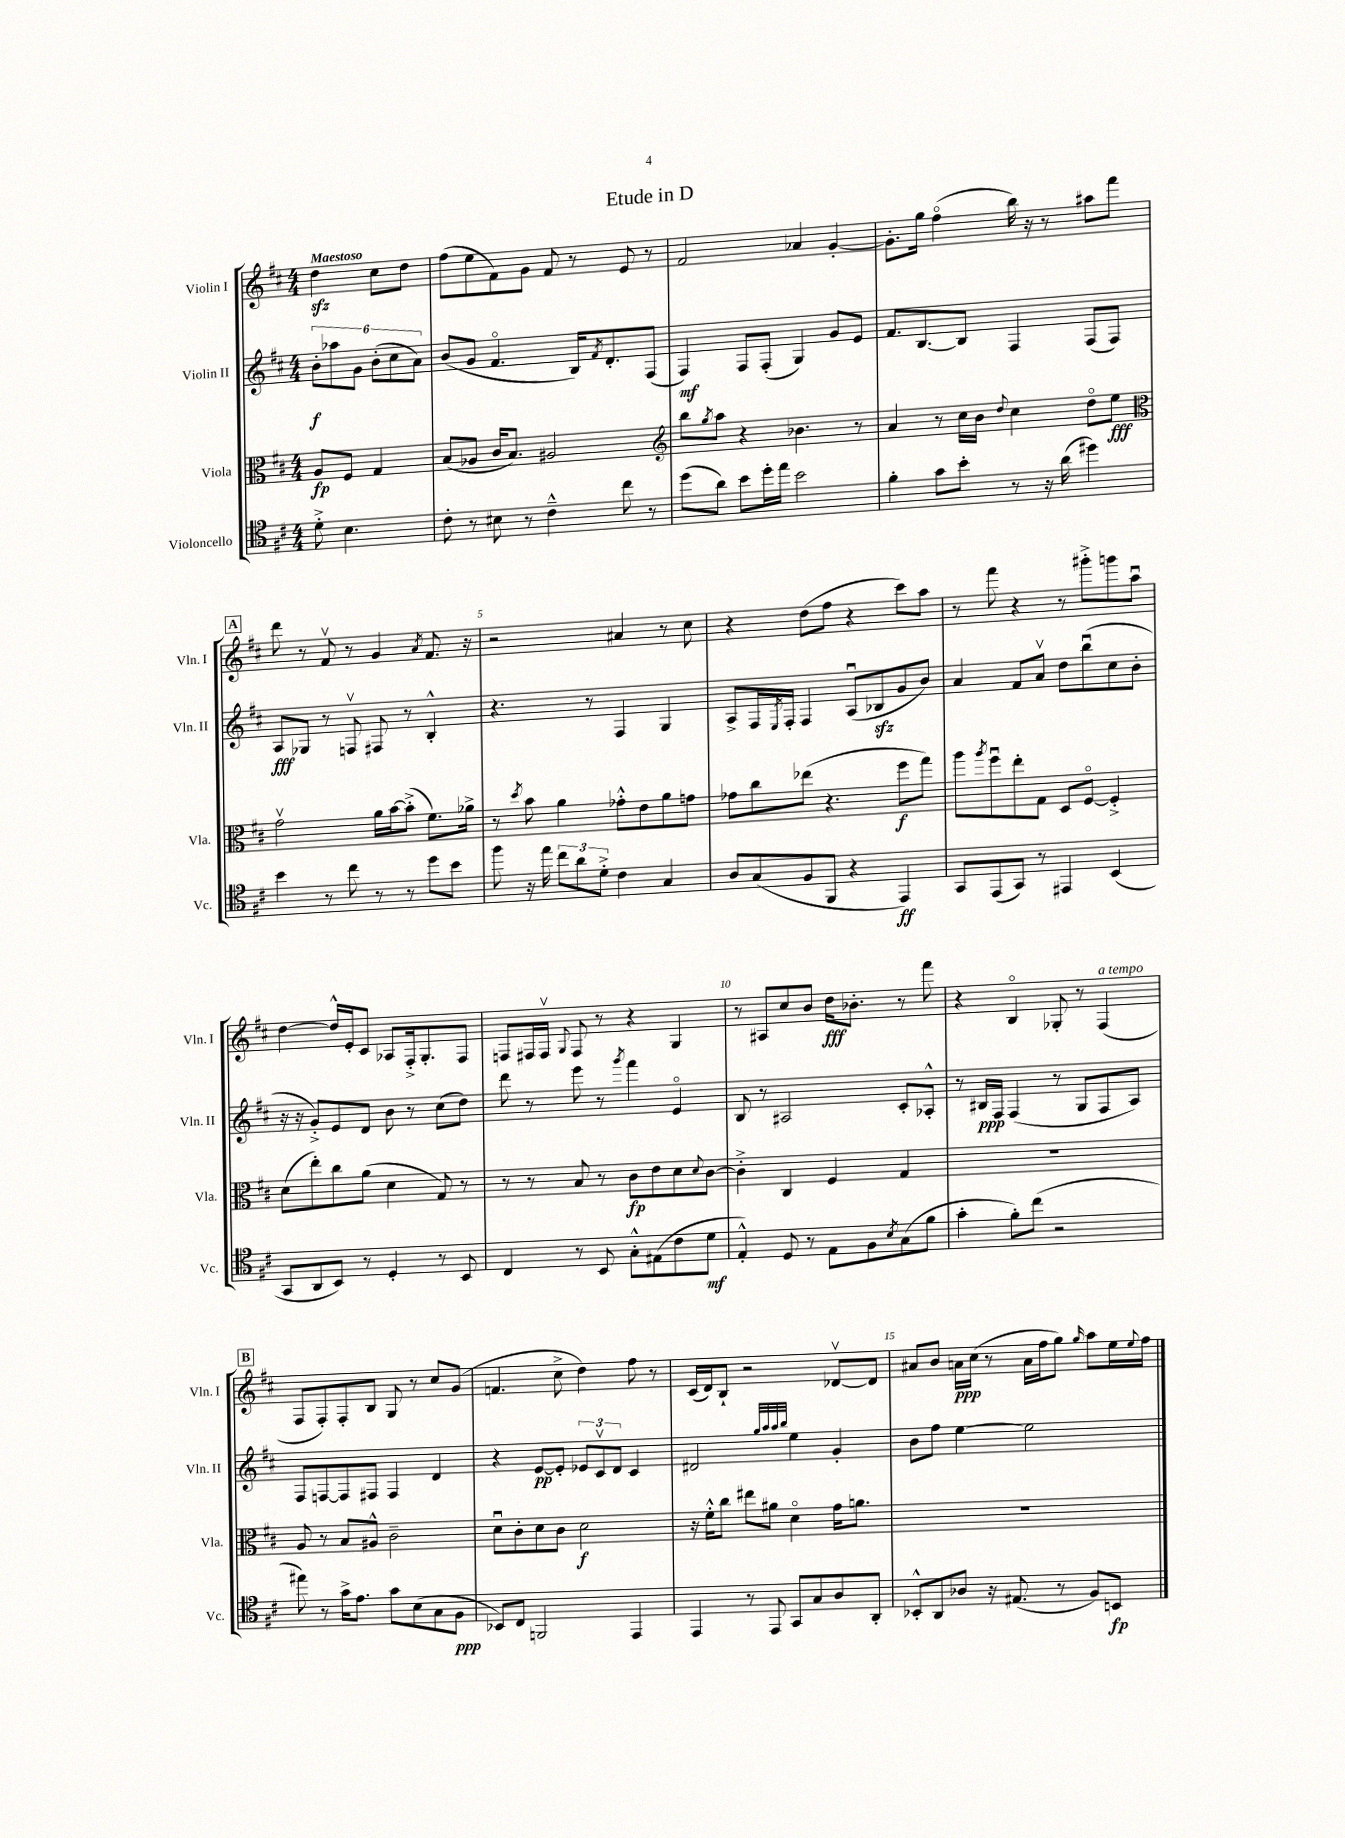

**kern	**kern	**kern	**kern
*staff4	*staff3	*staff2	*staff1
*clefC4	*clefC3	*clefG2	*clefG2
*k[f#c#]	*k[f#c#]	*k[f#c#]	*k[f#c#]
*M4/4	*M4/4	*M4/4	*M4/4
8d'^	8A	12b'	4dd
.	.	12aa-	.
4.B	8F#	.	.
.	.	12g	.
.	4G	(12b'	8cc#
.	.	12cc#	.
.	.	.	8dd
.	.	12a)	.
=	=	=	=
8c#'	(8B	(8b	(8ff#
8r	8A-	8g	8ee
8B#	16c#	4.f#o	8f#)
.	8.B)	.	.
8r	.	.	8g
4c#~^^	2A#	.	8f#
.	.	16B)	8r
.	.	8qf#	.
.	.	8.d'	.
8cc#	.	.	8e
8r	.	(8F#	8r
=	=	=	=
*	*clefG2	*	*
(8dd	8bb	4F#)	2f#
.	8qgg	.	.
8a)	8aa	.	.
8b	4r	8F#	.
16dd'	.	(8F#'	.
16ee	.	.	.
2b	4.b-	4G)	4a-
.	.	8g	[4g'
.	8r	8e	.
=	=	=	=
4f#'	4a	8.f#	8.g']
.	.	[8.B	16gg
8g	8r	.	(4ff#o
8b'	16cc#	8B]	.
.	16b	.	.
.	8qqdd	.	.
8r	4cc#	4F#	16bb)
.	.	.	16r
16r	.	.	8r
(16a	.	.	.
4dd#)	8ddo	(8F#	8aa#
.	8ee	8F#)	8fff#
=	=	=	=
*	*clefC3	*	*
4b	2gv	8A	8ddd
.	.	8G-	8r
8r	.	8r	8f#v
8cc#	.	8Fv	8r
8r	16a	8F#	4g
.	[16b	.	.
8r	(8b'^]	8r	.
.	.	.	8qa
8dd	8.f#)	4B'^^	8.f#
8b	.	.	.
.	16a-^	.	16r
=	=	=	=
8ff#	8r	4.r	2r
.	8qdd	.	.
16r	8b	.	.
16ee	.	.	.
12cc#	4a	.	.
12a	.	.	.
.	.	8r	.
12d'^	.	.	.
4c#	8g-'^^	4F#	4a#
.	8e	.	.
4G	8a	4G	8r
.	8g	.	8cc#
=	=	=	=
8A	8g-	8A^	4r
(8G	8cc#	16F#	.
.	.	8qE	.
.	.	16F#'	.
8F#	(8ee-	4F#	(8dd
8FF#	4.r	.	8ff#
4r	.	(8Au	4r
.	.	8B-	.
4EE)	8ff#	8g	8ccc#)
.	8gg)	8b)	8aa
=	=	=	=
8GG	8aa	4a	8r
.	8qaa	.	.
(8EE	8ff#u	.	8fff#
8GG)	8ee'	8f#	4r
8r	8G	8av	.
4EE#	8D	8dd	8r
.	[8F#o	(8bbu	8ggg#'^
(4BB	4F#'^]	8cc#	8ggg
.	.	8b'	8aau
=	=	=	=
8GG	(8d	16r	[4dd
.	.	16r	.
8AA	8ee')	8g'^)	.
8BB)	8cc#	8e	16dd^^]
.	.	.	16e'
8r	(8a	8d	8c#
4D'	4d	8b	8A-
.	.	8r	16F#'^
.	.	.	8.G'
8r	8G)	(8cc#	.
8BB	8r	8dd)	8F#
=	=	=	=
4C#	8r	8ddd	8F
.	8r	8r	16F#
.	.	.	16F#v
.	.	.	8qqG
8r	8B	8eee	8F#
8BB	8r	8r	8r
.	.	8qggg	.
8G'^^	8c#	4fff#	4r
(8E#	8e	.	.
8c#	8d	4eo	4G
.	8qqd	.	.
8d	[8c#	.	.
=	=	=	=
4E'^^)	4c#'^]	8B	8r
.	.	8r	8A#
8D	4C#	2A#	8cc#
8r	.	.	8b
8E	4F#	.	16dd
.	.	.	8.b-'
8F#	.	.	.
8qB	.	.	.
(8G	4G	8c#'	8r
8f#	.	8A-'^^	8fff#
=	=	=	=
4g'	1r	8r	4r
.	.	16B#	.
.	.	16F#	.
8f#')	.	(4F#	4Bo
(8cc#	.	.	.
2r	.	8r	8G-'
.	.	8G	8r
.	.	8F#	(4F#
.	.	8A)	.
=	=	=	=
8ee#)	8A	8F#	8F#
8r	8r	[8F	8F#')
16g^	8B	8F]	8F#'
8.e	.	.	.
.	8A#^^	8F#	8B
8g	2c#~	4F#	8G
(8B	.	.	8r
8G	.	4d	8cc#
8F#	.	.	(8g
=	=	=	=
8BB-)	8du	4r	4.f
8C#	8c#'	.	.
2FF	8d	[8e	.
.	8c#	8e']	8cc#^
.	2d	12e-	4dd)
.	.	12c#v	.
.	.	12d	.
4EE	.	4c#	8ff#
.	.	.	8r
=	=	=	=
4EE	16r	2d#	(16c#
.	16f#'^^	.	16d)
.	8cc#	.	8B`
8r	8ee#	.	2r
8EE	8a#	.	.
.	.	32qqgg	.
.	.	32qqaa	.
.	.	32qqaa	.
.	.	32qqbb	.
8GG	4do	4ee	.
8G	.	.	.
8A	16g	4g'	[8d-v
.	8.a	.	.
8AA'	.	.	8d-]
=	=	=	=
8BB-'^^	1r	8b	8a#
8AA	.	8ff#	8b
8A-	.	[4ee	16a
.	.	.	(16cc#
16r	.	.	8r
(8.E#	.	.	.
.	.	2ee]	16a
.	.	.	16ff#
8r	.	.	8gg)
.	.	.	16qqgg
8F#)	.	.	8aa
8BB	.	.	16ee
.	.	.	8qqee
.	.	.	16ff#
==	==	==	==
*-	*-	*-	*-
